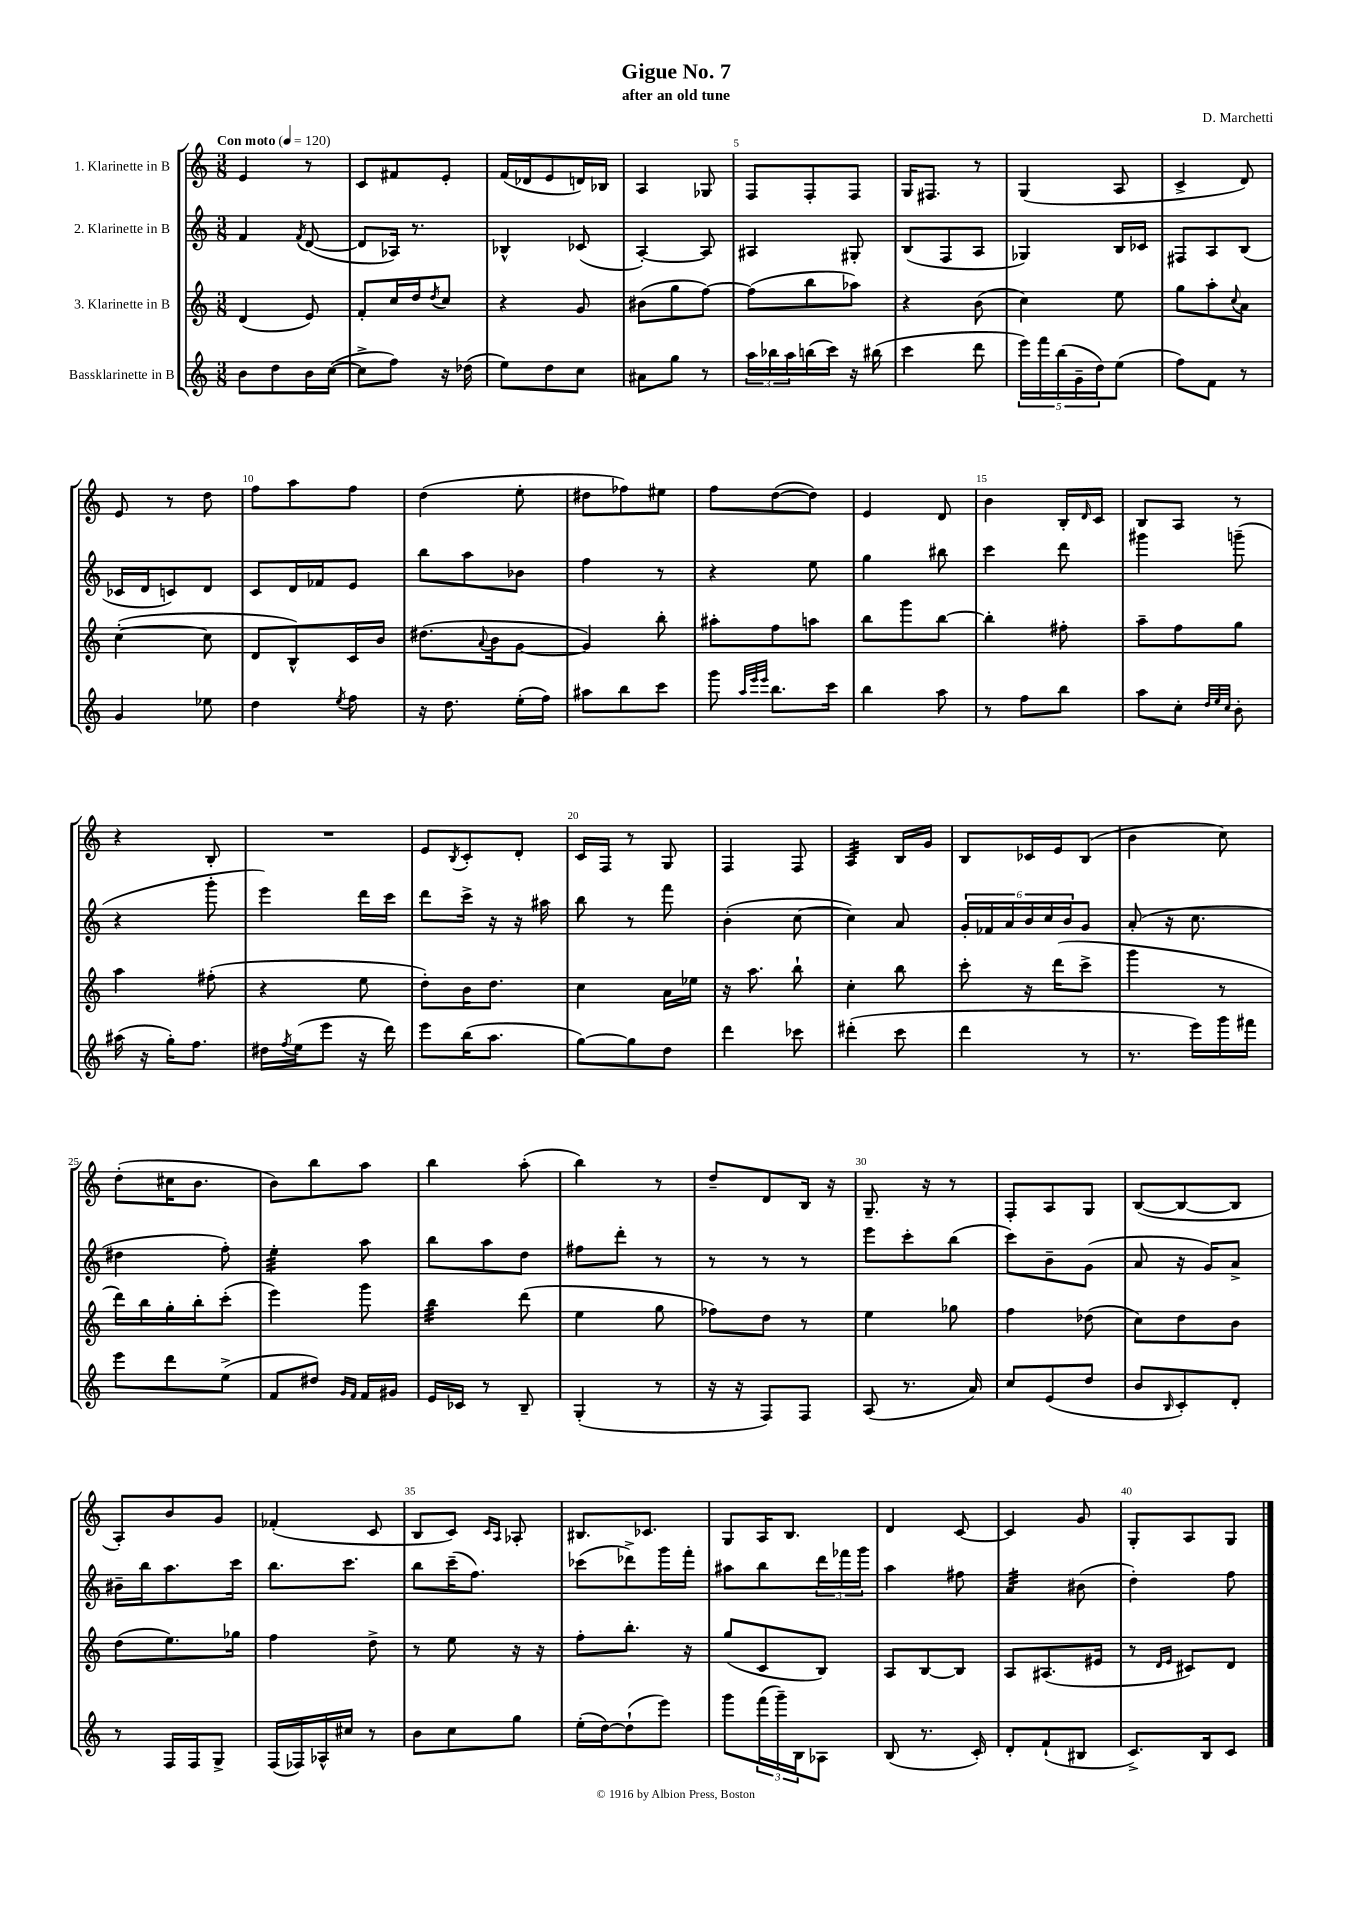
\header { title = "Gigue No. 7" composer = "D. Marchetti" subtitle = "after an old tune" }
<<
\new StaffGroup <<
\new Staff = "s0" \with { instrumentName = "1. Klarinette in B" } {
    \clef treble \key c \major \numericTimeSignature \time 3/8 \tempo "Con moto" 4 = 120
    e'4 r8 |
    c'8 fis'8 e'8-. |
    f'16( des'16 e'8 d'16) bes16 |
    a4 ges8 |
    f8 f8-. f8 |
    g16 fis8. r8 |
    g4( a8 |
    c'4-> d'8) |
    e'8 r8 d''8 |
    f''8 a''8 f''8 |
    d''4( e''8-. |
    dis''8 fes''8) eis''8 |
    f''8 d''8~( d''8) |
    e'4 d'8 |
    b'4 b16-. \grace { d'16 } c'16 |
    b8 a8 r8 |
    r4 b8-. |
    R4. |
    e'8 \acciaccatura { b8 } c'8-. d'8-. |
    c'16 f16 r8 g8 |
    f4 f8 |
    a4:32 b16 g'16 |
    b8 ces'16 e'16 b8( |
    b'4 c''8) |
    d''8-.( cis''16 b'8. |
    b'8) b''8 a''8 |
    b''4 a''8-.( |
    b''4) r8 |
    d''8-- d'8 b16 r16 |
    g8.-- r16 r8 |
    f8-. a8 g8 |
    b8~( b8~ b8 |
    a8-.) b'8 g'8 |
    fes'4-.( c'8 |
    b8 c'8) \grace { c'16 a16 } aes8-. |
    bis8. ces'8. |
    g8 a16 b8. |
    d'4 c'8~ |
    c'4 g'8 |
    g8-. a8 g8 \bar "|." |
}
\new Staff = "s1" \with { instrumentName = "2. Klarinette in B" } {
    \clef treble \key c \major \numericTimeSignature \time 3/8
    f'4 \acciaccatura { f'8 } d'8~( |
    d'8 aes16) r8. |
    bes4-^ ces'8( |
    a4~-.) a8 |
    ais4 gis8-. |
    b8( f8 a8 |
    ges4) b16 ces'16 |
    fis8 a8 b8( |
    ces'16 d'16 c'8) d'8 |
    c'8 d'16 fes'16 e'8 |
    b''8 a''8 bes'8 |
    f''4 r8 |
    r4 e''8 |
    g''4 bis''8 |
    c'''4 d'''8 |
    gis'''4 g'''8--( |
    r4 g'''8-. |
    e'''4) d'''16 c'''16 |
    d'''8 c'''16-> r16 r16 ais''16 |
    b''8 r8 f'''8 |
    b'4-.( c''8~ |
    c''4) a'8 |
    \tuplet 6/4 { g'16-. fes'16 a'16 b'16 c''16 b'16 } g'8 |
    a'8-.( r16 c''8. |
    dis''4 f''8-.) |
    e''4:32-. a''8 |
    b''8 a''8 d''8 |
    fis''8 d'''8-. r8 |
    r8 r8 r8 |
    e'''8 c'''8-. b''8( |
    c'''8) b'8-- g'8( |
    a'8 r16 g'16) a'8-> |
    bis'16-- b''16 a''8. c'''16 |
    b''8. c'''8. |
    b''8 c'''16--( f''8.) |
    ces'''8( des'''8->) g'''16 f'''16-. |
    ais''8 b''8 \tuplet 3/2 { d'''16 fes'''16 g'''16 } |
    a''4 fis''8 |
    a'4:32 bis'8( |
    d''4-.) f''8 \bar "|." |
}
\new Staff = "s2" \with { instrumentName = "3. Klarinette in B" } {
    \clef treble \key c \major \numericTimeSignature \time 3/8
    d'4( e'8) |
    f'8-. c''16 d''16 \acciaccatura { d''8 } c''8 |
    r4 g'8 |
    bis'8( g''8 f''8~) |
    f''8( b''8 aes''8) |
    r4 b'8( |
    c''4) e''8 |
    g''8 a''8-. \appoggiatura { c''8 } a'8 |
    c''4~-.( c''8 |
    d'8 b8-^) c'16 b'16 |
    dis''8.( \appoggiatura { a'8 } b'16 g'8~ |
    g'4) b''8-. |
    ais''8-. f''8 a''8 |
    b''8 g'''8 b''8~ |
    b''4-. fis''8-. |
    a''8-- f''8 g''8 |
    a''4 fis''8-.( |
    r4 e''8 |
    d''8-.) b'16 d''8. |
    c''4 a'16 ees''16 |
    r16 a''8. b''8-! |
    c''4-. b''8 |
    c'''8-. r16 d'''16( c'''8-> |
    g'''4 r8 |
    d'''16) b''16 g''16-. b''16-. c'''8-.( |
    e'''4) g'''8 |
    b''4:32 d'''8( |
    e''4 g''8 |
    fes''8) d''8 r8 |
    e''4 ges''8 |
    f''4 des''8( |
    c''8) d''8 b'8 |
    d''8( e''8.) ges''16 |
    f''4 d''8-> |
    r8 e''8 r16 r16 |
    f''8-. b''8.-. r16 |
    g''8( c'8 b8) |
    a8 b8~ b8 |
    a8 ais8.( eis'16 |
    r8 \grace { d'16 e'16 } cis'8) d'8 \bar "|." |
}
\new Staff = "s3" \with { instrumentName = "Bassklarinette in B" } {
    \clef treble \key c \major \numericTimeSignature \time 3/8
    b'8 d''8 b'16 c''16~( |
    c''8-> f''8) r16 des''16( |
    e''8) d''8 c''8 |
    ais'8 g''8 r8 |
    \tuplet 3/2 { a''16 bes''16 a''16 } b''16( c'''16) r16 bis''16( |
    c'''4 d'''8 |
    \tuplet 5/4 { e'''16) f'''16 b''16( g'16-- d''16) } e''8( |
    f''8) f'8 r8 |
    g'4 ees''8 |
    d''4 \acciaccatura { e''8 } f''8 |
    r16 d''8. e''16-.( f''16) |
    ais''8 b''8 c'''8 |
    g'''8 \grace { a''32 e'''32 e'''32 } b''8. c'''16 |
    b''4 a''8 |
    r8 f''8 b''8 |
    a''8 c''8-. \grace { d''32 e''32 c''32 } b'8-. |
    ais''16( r16 g''16-.) f''8. |
    dis''16 \acciaccatura { f''8 } e''16( e'''8 r16 d'''16) |
    e'''8 b''16( a''8. |
    g''8~) g''8 d''8 |
    d'''4 ces'''8 |
    dis'''4-.( c'''8 |
    d'''4 r8 |
    r8. e'''16) g'''16 fis'''16 |
    e'''8 d'''8 e''8->( |
    f'8 dis''8) \grace { g'16 f'16 } f'16 gis'16 |
    e'16 ces'16 r8 b8-- |
    g4-.( r8 |
    r16 r16 f8) f8 |
    a8( r8. a'16) |
    c''8 e'8( d''8 |
    b'8 \grace { b16 } c'8-.) d'8-. |
    r8 f16 f16 g8-> |
    f16( fes16) aes16-^ cis''16 r8 |
    b'8 c''8 g''8 |
    e''16-.( d''16~) d''8-!( e'''8) |
    g'''8 \tuplet 3/2 { f'''16( g'''16--) b16 } aes8 |
    b8( r8. c'16-.) |
    d'8-. f'8-!( bis8 |
    c'8.->) b16 c'8 \bar "|." |
}
>>
>>
\layout { \context { \Score \override BarNumber.break-visibility = ##(#f #t #t) barNumberVisibility = #(every-nth-bar-number-visible 5) } }
